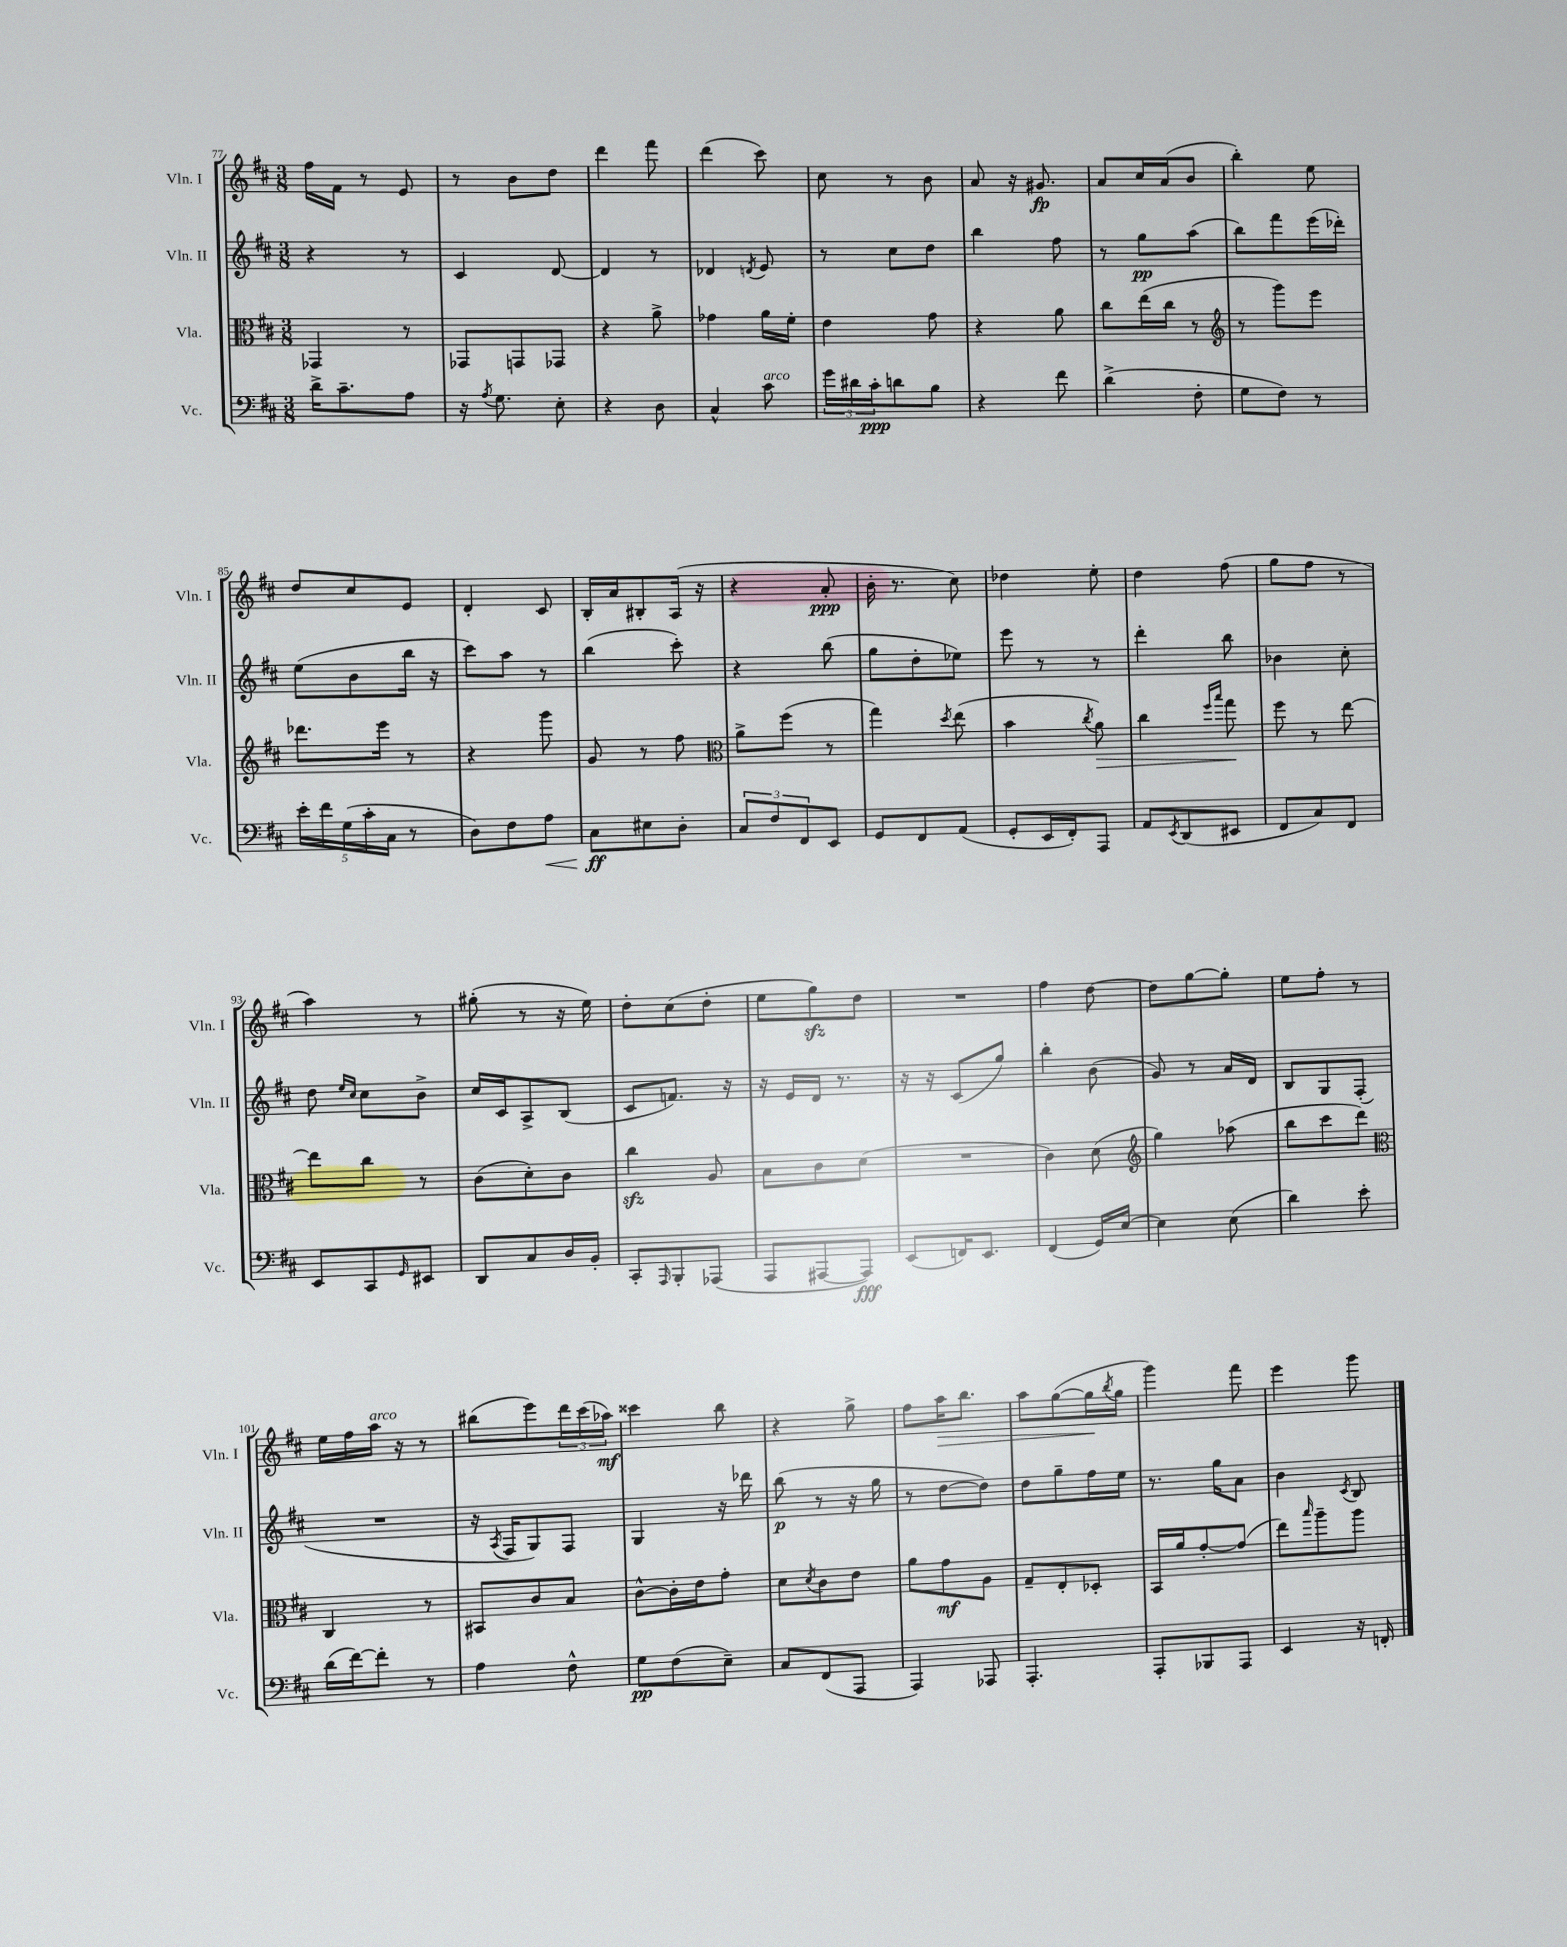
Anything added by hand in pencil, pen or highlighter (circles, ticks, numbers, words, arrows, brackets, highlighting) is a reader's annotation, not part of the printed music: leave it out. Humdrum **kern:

**kern	**kern	**kern	**kern
*staff4	*staff3	*staff2	*staff1
*clefF4	*clefC3	*clefG2	*clefG2
*k[f#c#]	*k[f#c#]	*k[f#c#]	*k[f#c#]
*M3/8	*M3/8	*M3/8	*M3/8
16d^	4GG-	4r	16ff#
8.c#~	.	.	16f#
.	.	.	8r
8A	8r	8r	8e
=	=	=	=
16r	8GG-	4c#	8r
8qA	.	.	.
8.G	.	.	.
.	8GG	.	8b
8E'	8GG-	[8d	8dd
=	=	=	=
4r	4r	4d]	4ddd
8D	8a^	8r	8fff#
=	=	=	=
4C#^^	4g-	4d-	(4ddd
.	.	8qd	.
8c#	16a	8e	8ccc#)
.	16f#'	.	.
=	=	=	=
24g	4e	8r	8cc#
24d#	.	.	.
24c#'	.	.	.
8d	.	8cc#	8r
8B	8g	8dd	8b
=	=	=	=
4r	4r	4bb	8a
.	.	.	16r
.	.	.	8.g#
8f#	8a	8ff#	.
=	=	=	=
(4d^	8cc#	8r	8a
.	(16ee	8gg	16cc#
.	16cc#	.	(16a
8F#'	8r	(8aa	8b
=	=	=	=
*	*clefG2	*	*
8G	8r	8bb)	4bb')
8F#)	8ggg)	8fff#	.
8r	8eee	(16eee	8ee
.	.	16ddd-')	.
=	=	=	=
20e'	8.ddd-	(8ee	8dd
20f#	.	.	.
(20G	.	.	.
.	.	8b	8cc#
20c#'	.	.	.
.	16eee	.	.
20C#	.	.	.
8r	8r	16bb	8e
.	.	16r	.
=	=	=	=
8D)	4r	8ccc#)	4d'
8F#	.	8aa	.
8A	8ggg	8r	8c#
=	=	=	=
8C#	8g	(4bb	16B'
.	.	.	16a
8E#	8r	.	8B#'
8D'	8ff#	8ccc#')	(16A
.	.	.	16r
=	=	=	=
*	*clefC3	*	*
12C#	8a^	4r	4r
12F#	.	.	.
.	(8ff#	.	.
12FF#	.	.	.
8EE	8r	(8bb	8a'
=	=	=	=
8GG	4gg)	8gg	16b'
.	.	.	8.r
8FF#	.	8dd'	.
.	8qdd	.	.
(8AA	(8ee	8ee-)	8cc#)
=	=	=	=
8GG'	4b	8eee	4dd-
16EE	.	8r	.
16FF#')	.	.	.
.	8qcc#	.	.
8AAA	8a)	8r	8ee'
=	=	=	=
8AA	4cc#	4ddd'	4dd
8qEE	.	.	.
(8DD	.	.	.
.	16qqff#	.	.
.	16qqbb	.	.
8EE#	8gg	8bb	(8ff#
=	=	=	=
8FF#	8ff#	4b-	8gg
8C#)	8r	.	8ff#
8FF#	[8ee	8cc#'	8r
=	=	=	=
8EE	8ee]	8dd	4aa)
.	.	16qqee	.
.	.	16qqcc#	.
8CC#	8cc#	8cc#	.
16qqGG	.	.	.
8EE#	8r	8b^	8r
=	=	=	=
8DD	(8c#	16cc#	(8gg#'
.	.	16c#	.
8C#	8d')	8A^	8r
16D	8c#	(8B	16r
16BB'	.	.	16ee)
=	=	=	=
8CC#'	4cc#	8c#	8dd'
16qqAAA	.	.	.
8BBB'	.	8.f)	(8cc#
(8AAA-	8A	.	8dd'
.	.	16r	.
=	=	=	=
8AAA	8B	16r	8ee
.	.	16e	.
[8AAA#	8c#	16d	8gg)
.	.	8.r	.
8AAA#])	(8d	.	8dd
=	=	=	=
(8EE	4.r	16r	4.r
.	.	16r	.
16FF)	.	(8c#	.
8.EE	.	.	.
.	.	8gg)	.
=	=	=	=
(4FF#	4c#)	4bb'	4ff#
16GG)	(8d	(8b	[8dd
[16E	.	.	.
=	=	=	=
*	*clefG2	*	*
4E]	4gg)	8g)	8dd]
.	.	8r	[8gg
(8E	(8aa-	16a	8gg']
.	.	16d	.
=	=	=	=
4d)	8bb	8B	8ee
.	8ccc#	8G	8ff#'
8e'	8ddd)	(8F#'	8r
=	=	=	=
*	*clefC3	*	*
(16d	4C#	4.r	16ee
[16f#)	.	.	16ff#
8f#']	.	.	16aa
.	.	.	16r
8r	8r	.	8r
=	=	=	=
4A	8BB#	16r	(8bb#
.	.	8qA	.
.	.	16F#	.
.	8c#	8G)	8eee)
8F#^^	8B	8F#	24ddd
.	.	.	(24ccc#
.	.	.	24aa-)
=	=	=	=
8G	[8c#^^	4G	4ccc##
(8F#	16c#']	.	.
.	16e	.	.
8E~)	8g'	16r	8bb
.	.	16ddd-	.
=	=	=	=
8C#	8d	(8bb	4r
.	8qd	.	.
(8FF#	8c#	8r	.
8AAA	8e	16r	8gg^
.	.	16gg	.
=	=	=	=
4AAA)	8a	8r	8ff#
.	8g	[8dd	16aa
.	.	.	8.bb
8AAA-	8A	8dd])	.
=	=	=	=
4.AAA'	8G~	8dd	8aa
.	8E'	8gg~	([8gg
.	8D-'	16ff#	16gg]
.	.	.	8qbb
.	.	16ee	16gg
=	=	=	=
8AAA'	16BB	8.r	4ggg)
.	16a	.	.
8BBB-	[8g'	.	.
.	.	16gg	.
8AAA	(8g]	8a	8fff#
=	=	=	=
4EE	8ee)	4b	4eee
.	16qqbb	.	.
.	8aa~	.	.
.	.	8qc#	.
16r	8aa	8B	8ggg
16FF'	.	.	.
==	==	==	==
*-	*-	*-	*-
